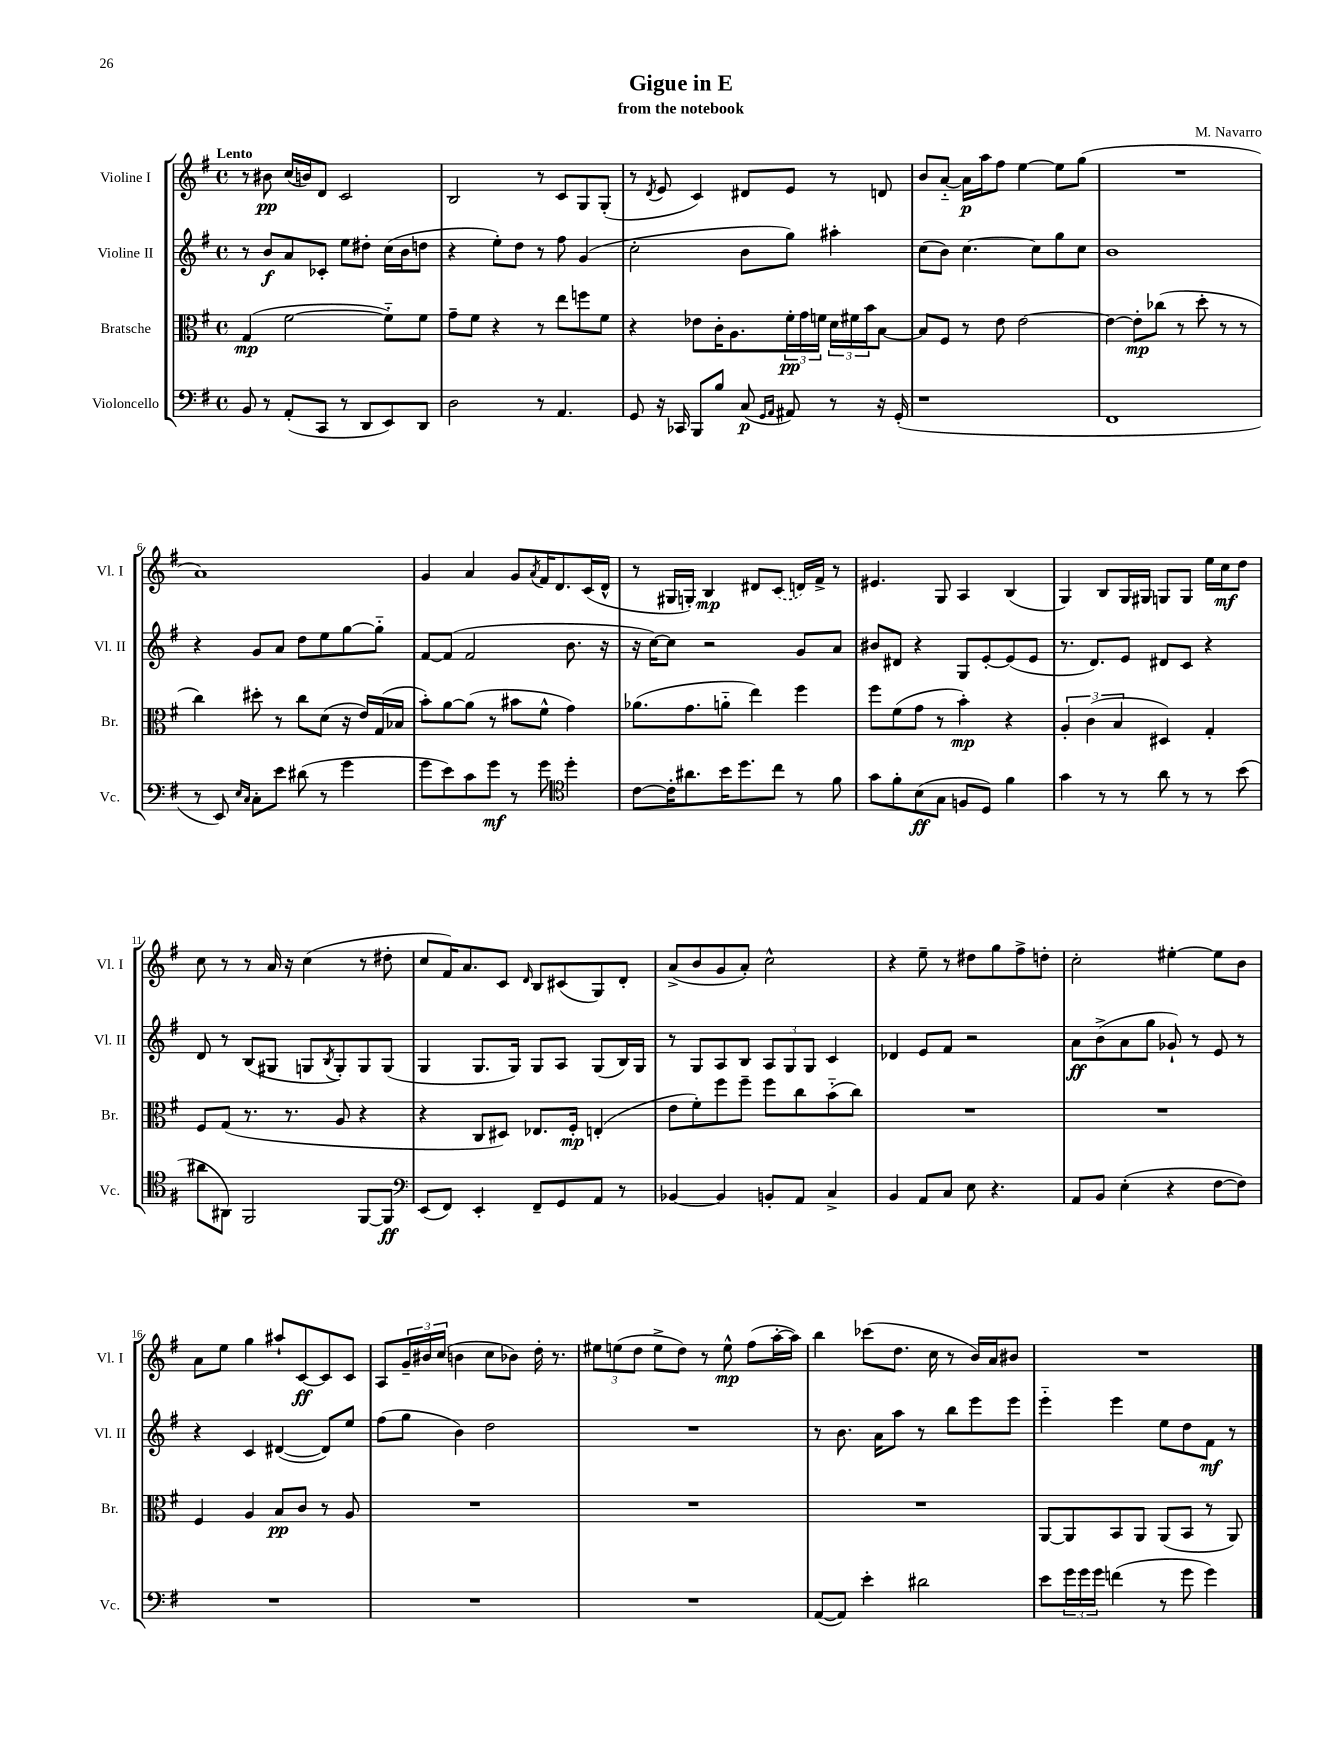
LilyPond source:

\header { title = "Gigue in E" composer = "M. Navarro" subtitle = "from the notebook" }
<<
\new StaffGroup <<
\new Staff = "s0" \with { instrumentName = "Violine I" shortInstrumentName = "Vl. I" } {
    \clef treble \key g \major \defaultTimeSignature \time 4/4 \tempo "Lento"
    r8 bis'8\pp c''16( b'16) d'8 c'2 |
    b2 r8 c'8 g8 g8-.( |
    r8 \acciaccatura { d'8 } e'8 c'4) dis'8 e'8 r8 d'8 |
    b'8 a'8~-_ a'16\p a''16 fis''8 e''4~ e''8 g''8( |
    R1 |
    a'1) |
    g'4 a'4 g'8 \acciaccatura { a'8 } fis'16 d'8. c'16( d'16-^ |
    r8 gis16 g16-.) b4\mp dis'8 \once \slurDashed c'8( d'16) fis'16-> r8 |
    eis'4. g8 a4 b4( |
    g4) b8 g16 gis16 g8 g8 e''16 c''16\mf d''8 |
    c''8 r8 r8 a'16 r16 c''4( r8 dis''8-. |
    c''8 fis'16) a'8. c'8 \grace { d'16 } b8 cis'8( g8) d'8-. |
    a'8->( b'8 g'8 a'8-.) c''2-^ |
    r4 e''8-- r8 dis''8 g''8 fis''8-> d''8-. |
    c''2-. eis''4~-. eis''8 b'8 |
    a'8 e''8 g''4 ais''8-! c'8~\ff c'8 c'8 |
    a8 \tuplet 3/2 { g'16-- bis'16 c''16( } b'4 c''8 bes'8) d''16-. r8. |
    \tuplet 3/2 { eis''8 e''8( d''8 } e''8-> d''8) r8 e''8-^\mp fis''8( a''16~-. a''16) |
    b''4 ces'''8( d''8. c''16 r8 b'16) a'16 bis'8 |
    R1 \bar "|." |
}
\new Staff = "s1" \with { instrumentName = "Violine II" shortInstrumentName = "Vl. II" } {
    \clef treble \key g \major \defaultTimeSignature \time 4/4
    r8 b'8\f a'8 ces'8-. e''8 dis''8-. c''16( b'16 d''8 |
    r4 e''8-.) d''8 r8 fis''8 g'4( |
    c''2-. b'8 g''8) ais''4-. |
    c''8( b'8) c''4.~ c''8 g''8 c''8 |
    b'1 |
    r4 g'8 a'8 d''8 e''8 g''8~ g''8-_ |
    fis'8~ fis'8( fis'2 b'8. r16 |
    r16 c''16~) c''8 r2 g'8 a'8 |
    bis'8 dis'8 r4 g8 e'8~-. e'8( e'8 |
    r8. d'8.) e'8 dis'8 c'8 r4 |
    d'8 r8 b8( gis8 g8 \acciaccatura { b8 } g8-.) g8 g8( |
    g4 g8. g16) g8 a8 g8( b16) g16 |
    r8 g8 a8 b8 \tuplet 3/2 { a8 g8 g8 } c'4 |
    des'4 e'8 fis'8 r2 |
    a'8\ff b'8->( a'8 g''8 ges'8-!) r8 e'8 r8 |
    r4 c'4 dis'4~( dis'8) e''8 |
    fis''8( g''8 b'4) d''2 |
    R1 |
    r8 b'8. a'16 a''8 r8 b''8 e'''8 e'''8 |
    e'''4-_ e'''4 e''8 d''8 fis'8\mf r8 \bar "|." |
}
\new Staff = "s2" \with { instrumentName = "Bratsche" shortInstrumentName = "Br." } {
    \clef alto \key g \major \defaultTimeSignature \time 4/4
    g4\mp( fis'2~ fis'8-_) fis'8 |
    g'8-- fis'8 r4 r8 e''8 f''8 fis'8 |
    r4 ees'8 c'16-. a8. \tuplet 3/2 { fis'16-.\pp g'16 f'16 } \tuplet 3/2 { d'16 fis'16 b'16 } b8~ |
    b8 fis8 r8 e'8 e'2~ |
    e'4~ e'8-.\mp ces''8( r8 d''8-. r8 r8 |
    c''4) dis''8-. r8 c''8 d'8( r16 e'16) g16( bes16 |
    b'8-.) a'8~ a'8( r8 bis'8 fis'8-^ g'4) |
    aes'8.( g'8. a'8-_ e''4) fis''4 |
    fis''8 fis'8( g'8 r8 b'4-.\mp) r4 |
    \tuplet 3/2 { a4-. c'4( b4 } dis4) g4-. |
    fis8 g8( r8. r8. a8 r4 |
    r4 c8 dis8) ees8. fis16-.\mp e4-.( |
    e'8 fis'8-.) fis''8 fis''8-- fis''8 c''8 b'8-_( c''8) |
    R1 |
    R1 |
    fis4 a4 b8\pp c'8 r8 a8 |
    R1 |
    R1 |
    R1 |
    a,8~ a,8 b,8 a,8 a,8( b,8 r8 a,8) \bar "|." |
}
\new Staff = "s3" \with { instrumentName = "Violoncello" shortInstrumentName = "Vc." } {
    \clef bass \key g \major \defaultTimeSignature \time 4/4
    b,8 r8 a,8-.( c,8 r8 d,8 e,8) d,8 |
    d2 r8 a,4. |
    g,8 r16 ces,16 b,,8 b8 c8\p( \grace { g,16 a,16 } ais,8) r8 r16 g,16-.( |
    r1 |
    fis,1 |
    r8 e,8) \grace { e16 c16 } c8-. e'8 dis'8( r8 g'4 |
    g'8 e'8) c'8 g'8\mf r8 g'8 \clef tenor d''4-. |
    c'8~ c'16-. ais'8. b'16 d''8. c''8 r8 fis'8 |
    g'8 fis'8-. b8\ff( g8 f8 d8) fis'4 |
    g'4 r8 r8 a'8 r8 r8 b'8( |
    ais'8 ais,8) fis,2 fis,8~ fis,8\ff |
    \clef bass e,8( fis,8) e,4-. fis,8-- g,8 a,8 r8 |
    bes,4~ bes,4 b,8-. a,8 c4-> |
    b,4 a,8 c8 e8 r4. |
    a,8 b,8 e4-.( r4 fis8~ fis8) |
    R1 |
    R1 |
    R1 |
    a,8~( a,8) e'4-. dis'2 |
    e'8 \tuplet 3/2 { g'16 g'16 g'16 } f'4( r8 g'8 g'4) \bar "|." |
}
>>
>>
